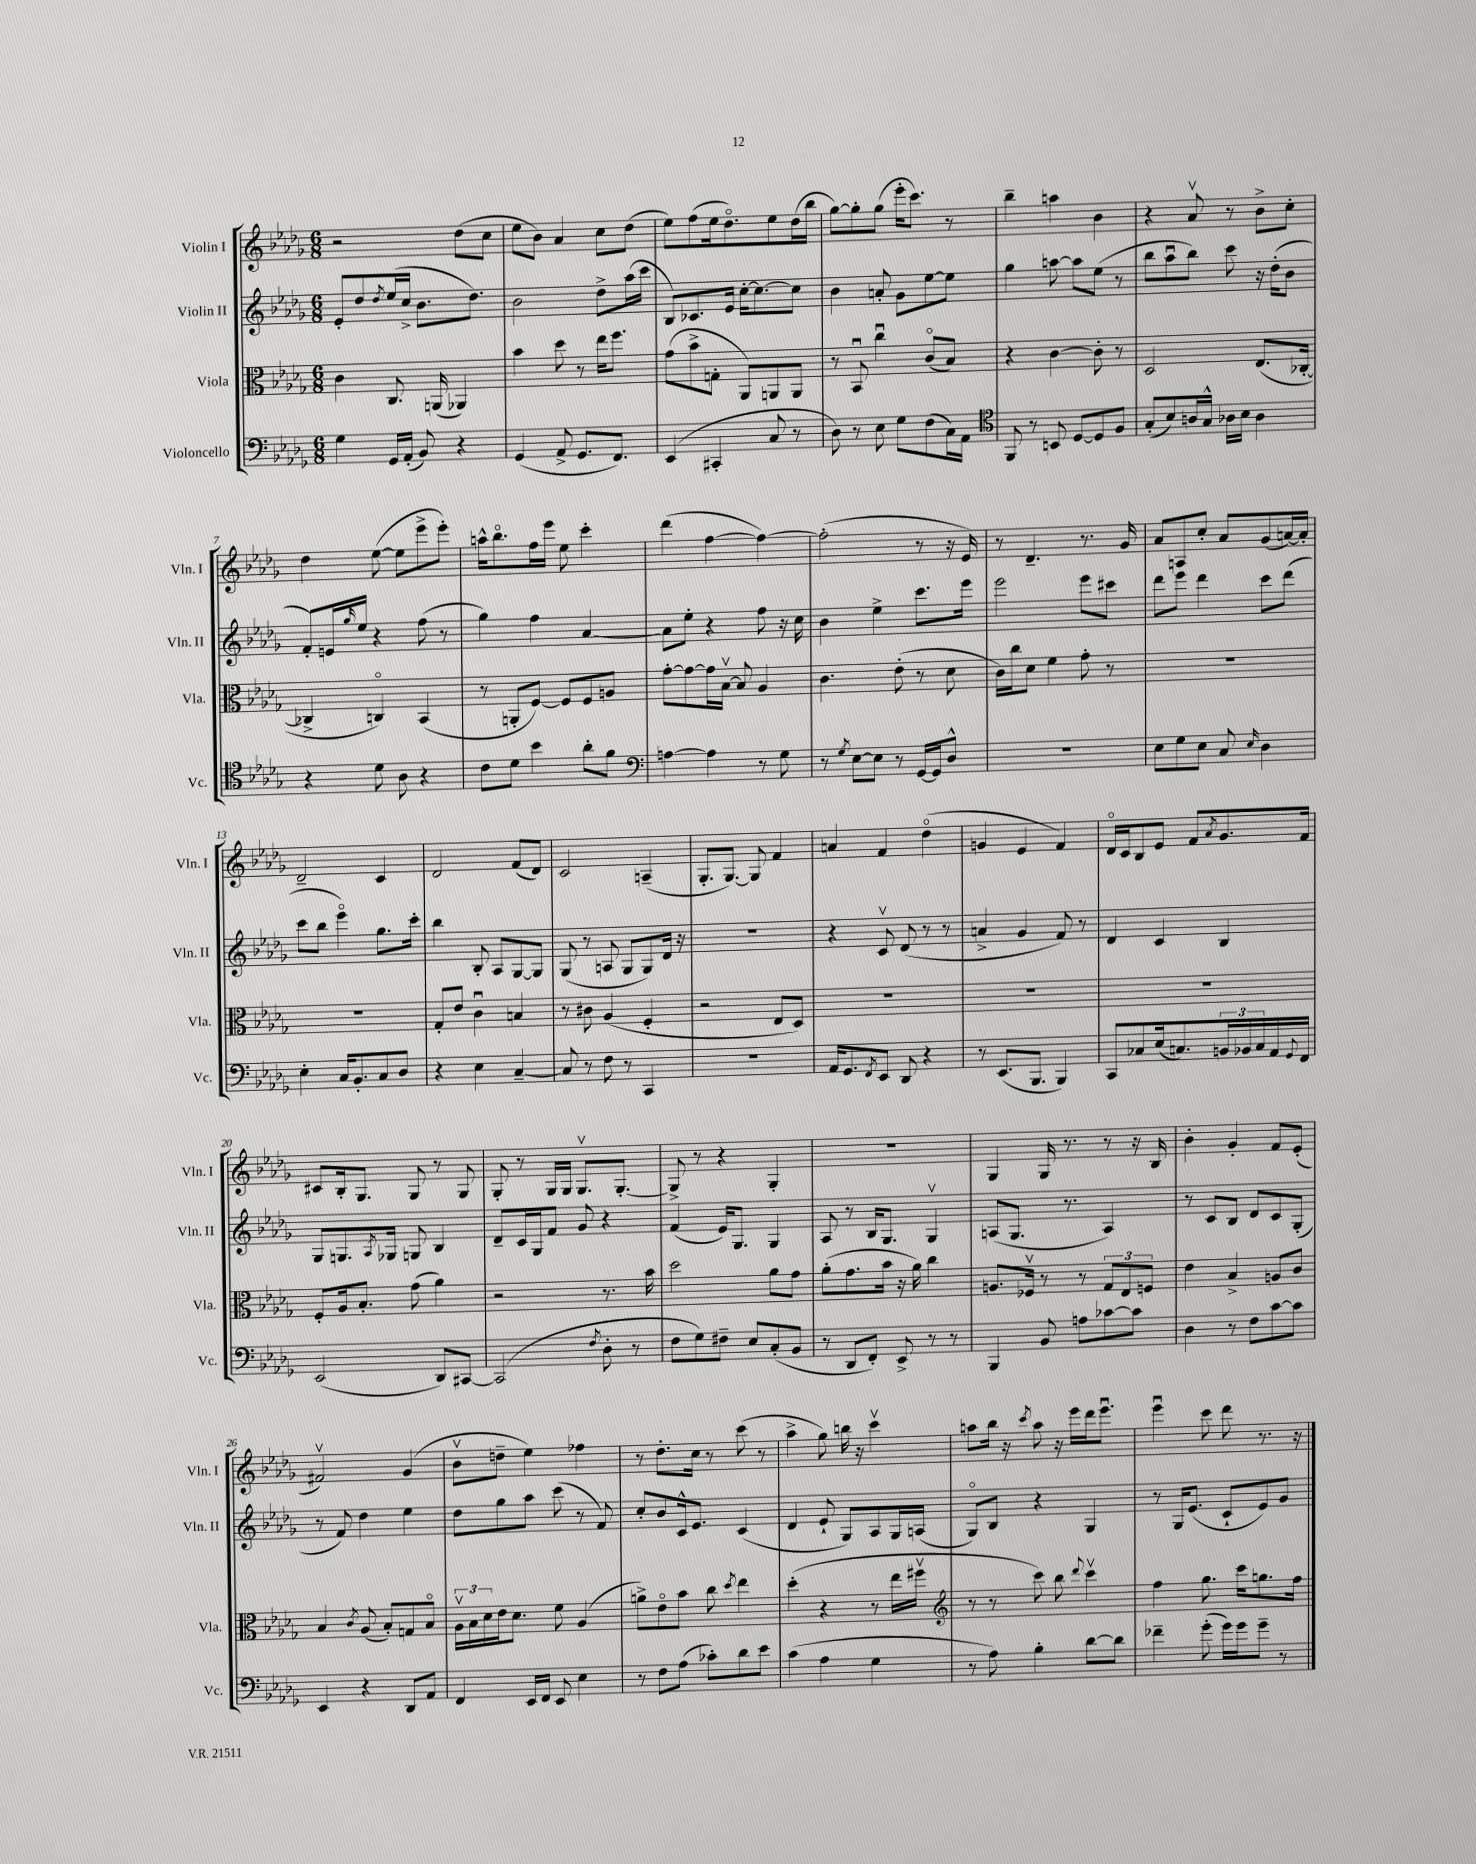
<<
\new StaffGroup <<
\new Staff = "s0" \with { instrumentName = "Violin I" shortInstrumentName = "Vln. I" } {
    \clef treble \key des \major \numericTimeSignature \time 6/8
    r2 des''8( c''8 |
    ees''8 bes'8) aes'4 c''8 des''8( |
    ees''8) f''8( ees''16 des''8.\flageolet) ees''8 des''16( bes''16 |
    ges''8~) ges''8-. ges''8( ees'''16-. c'''8.) r8 |
    bes''4-- a''4 bes'4 |
    r4 aes'8\upbow r8 bes'8-> c''8-. |
    des''4 ees''8~( ees''8 ees'''8-> ees'''8-.) |
    a''16-^ bes''8.\flageolet f''16 ees'''16 ees''8 c'''4-. |
    des'''4( f''4~ f''4~) |
    f''2-.( r8 r16 ees'16) |
    r8 des'4.-- r8. ges'16 |
    aes'8 a8 c''8-. aes'8 ges'8( a'16~) a'16-. |
    des'2-- c'4 |
    des'2 f'8( des'8) |
    c'2 a4--( |
    ges8.-. ges8.~) ges8 f'4 |
    a'4 f'4 des''4\flageolet( |
    g'4 ees'4 f'4) |
    des'16\flageolet c'16 bes8 ees'8 f'8 \acciaccatura { aes'8 } ges'8. f'16 |
    cis'8 bes16-. ges8. ges8 r8 ges8 |
    ges8-. r8 ges16 ges16 ges8.\upbow ges8.~-. |
    ges8-> r8 r4 ges4-. |
    R2. |
    ges4 ges16 r8. r8 r16 bes16 |
    bes'4-. ges'4-. f'8 ees'8-.( |
    fis'2\upbow) ges'4( |
    bes'8\upbow d''8-- ees''4) fes''4 |
    r8 des''8.-. c''16 r8 c'''8( r8 |
    aes''4-> ges''8) b''16 r16 c'''4\upbow |
    a''8 bes''16 r16 \acciaccatura { c'''8 } a''8 r16 ees'''16 des'''16 ees'''8.\downbow |
    ees'''4\downbow c'''8 des'''8 r8. r16 \bar "|." |
}
\new Staff = "s1" \with { instrumentName = "Violin II" shortInstrumentName = "Vln. II" } {
    \clef treble \key des \major \numericTimeSignature \time 6/8
    ees'8-. des''8 \acciaccatura { des''8 } ees''16( c''16-> bes'8. des''8.) |
    bes'2 des''8-> aes''16( c'''16 |
    bes8) ces'8. ees'16 c''16~-. c''8.~ c''8 |
    bes'4 a'8-. ges'8 ees''8~ ees''8 |
    ges''4 a''8~ a''8 ees''8( r8 |
    bes''8 aes''8\downbow bes''8) c'''8 r16 des''16-.( bes'8 |
    f'8-.) e'16 \grace { ges''16 } ees''16 r4 f''8( r8 |
    ges''4) f''4 aes'4~ |
    aes'8 ees''8-. r4 f''8 r16 c''16 |
    bes'4 ees''4-> c'''8. ees'''16 |
    ees'''2 ees'''8 cis'''8 |
    des'''8 ees'''8 des'''4 c'''8 des'''8( |
    c'''8 bes''8 ees'''4\flageolet) ges''8. c'''16-. |
    bes''4 bes8-. aes8 ges8~ ges8 |
    ges8( r8 a8 ges8 ges8) des'16 r16 |
    R2. |
    r4 c'8\upbow des'8( r8 r8 |
    a'4-> ges'4 f'8) r8 |
    des'4 c'4 bes4 |
    ges8 g8. \acciaccatura { aes8 } ges16 g8 bes4 |
    des'8-- c'16 ges16 f'8 ges'8 r4 |
    f'4( ees'16) ges8. ges4 |
    aes8 r8 bes16 ges8. ges4\upbow |
    a8( ges8. r8. a4) |
    r8 c'8 bes8 des'8 c'8 ges8-.( |
    r8 f'8) des''4 ees''4 |
    des''8 ges''8 aes''8 c'''8( r8 f'8) |
    c''8-. bes'8 c'16-^ ees'8. c'4( |
    des'4 ees'8-! ges8) aes8 ges16 a16( |
    ges8\flageolet) bes8 r4 ges4 |
    r8 ges16 ees'8.( c'8-! ees'8) ges'8 \bar "|." |
}
\new Staff = "s2" \with { instrumentName = "Viola" shortInstrumentName = "Vla." } {
    \clef alto \key des \major \numericTimeSignature \time 6/8
    c'4 c8. a,16( aes,4) |
    bes'4 des''8 r8 ees''16 f''8. |
    ges'8( bes'8-> g8-. aes,8) a,8 a,8 |
    r8 bes,8\downbow c''4\downbow c'8\flageolet( bes8) |
    r4 c'4~ c'8-. r8 |
    des2 ees8.( ces16~-. |
    ces4-> c4\flageolet) bes,4( |
    r8 a,8-. f8~) f8 f8 a8 |
    ges'8~-. ges'8~ ges'16 bes16~\upbow bes8 aes4 |
    c'4. ees'8-.( r8 des'8 |
    c'16) c''16 des'8 f'4 ges'8-. r8 |
    R2. |
    R2. |
    ges8-. ees'8 c'4\downbow b4 |
    r8 cis'8 aes4( f4-. |
    r2 ees8 des8) |
    R2. |
    R2. |
    R2. |
    f8-. aes16 bes8.-. ges'8( aes'4) |
    r2 r8. bes'16 |
    des''2 aes'8 ges'8 |
    aes'8-.( ges'8. bes'16 r16 aes'16) c''4 |
    a8. fes16\upbow r8 r8 \tuplet 3/2 { ges8 ees8 f8 } |
    ees'4 bes4-> a8 c'8 |
    bes4 \acciaccatura { c'8 } aes8( bes8-.) g8 bes8\flageolet |
    \tuplet 3/2 { aes16\upbow bes16 des'16 } ees'16 des'8. f'8 aes4( |
    a'8->) ees'8\flageolet bes'8 c''8 \acciaccatura { des''8 } ees''4 |
    des''4-.( r4 r8 ees''16 fis''16\upbow |
    \clef treble r8 r8 c'''8) bes''8 \appoggiatura { des'''8 } c'''4\upbow |
    f''4 ges''8. c'''16 g''8. f''16 \bar "|." |
}
\new Staff = "s3" \with { instrumentName = "Violoncello" shortInstrumentName = "Vc." } {
    \clef bass \key des \major \numericTimeSignature \time 6/8
    ges4 ges,16 aes,16-.( bes,8) r4 |
    ges,4( aes,8-> ges,8. f,8.) |
    ees,4( cis,4-. c8 r8 |
    des8) r8 ees8 ges8 f8( c16) aes,16 |
    \clef tenor f,8 r8 b,8 des8~ des8 f8 |
    ges8-.( bes8) a16 ges16-^ aes16 bes16 aes4 |
    r4 des'8 aes8 r4 |
    c'8 des'8 bes'4 aes'8-. f'8 |
    \clef bass a4~ a4 r8 ges8 |
    r8 \acciaccatura { ges8 } ees8~ ees8 r8 ges,16~ ges,16 des8-^ |
    R2. |
    ees8 ges8 ees8 c8 \grace { ees16 } des4 |
    ees4-. c16 bes,8.-. c8 des8 |
    r4 ees4 c4~-- |
    c8 r8 f8 r8 c,4 |
    R2. |
    aes,16 ges,8. \acciaccatura { f,8 } ees,8 des,8 r4 |
    r8 ees,8.( bes,,8. bes,,4) |
    c,8 ces8 ees16( c8.) \tuplet 3/2 { b,16 bes,16 c16 } aes,16 \appoggiatura { ges,8 } f,16 |
    ees,2( des,8) cis,8~ |
    cis,2( \acciaccatura { f8 } des8-. r8 |
    f8 ges8) fis8-- ees8 c8-.( bes,8 |
    r8 des,8 f,8-.) ees,8-> r8 r8 |
    bes,,4 bes,8 a8 ces'8~ ces'8 |
    des4 r8 f8 c'8~ c'8 |
    ees,4 r4 des,8 aes,8 |
    f,4 ees,16 f,16 ees,8 ees4 |
    r8 f8 aes8( ces'8-.) des'8 ees'8 |
    c'4( aes4 ges4 |
    r8 aes8) bes4-. des'8~ des'8 |
    fes'4-- ges'8-.( ges'16) ges'16 ges'8-- r8 \bar "|." |
}
>>
>>
